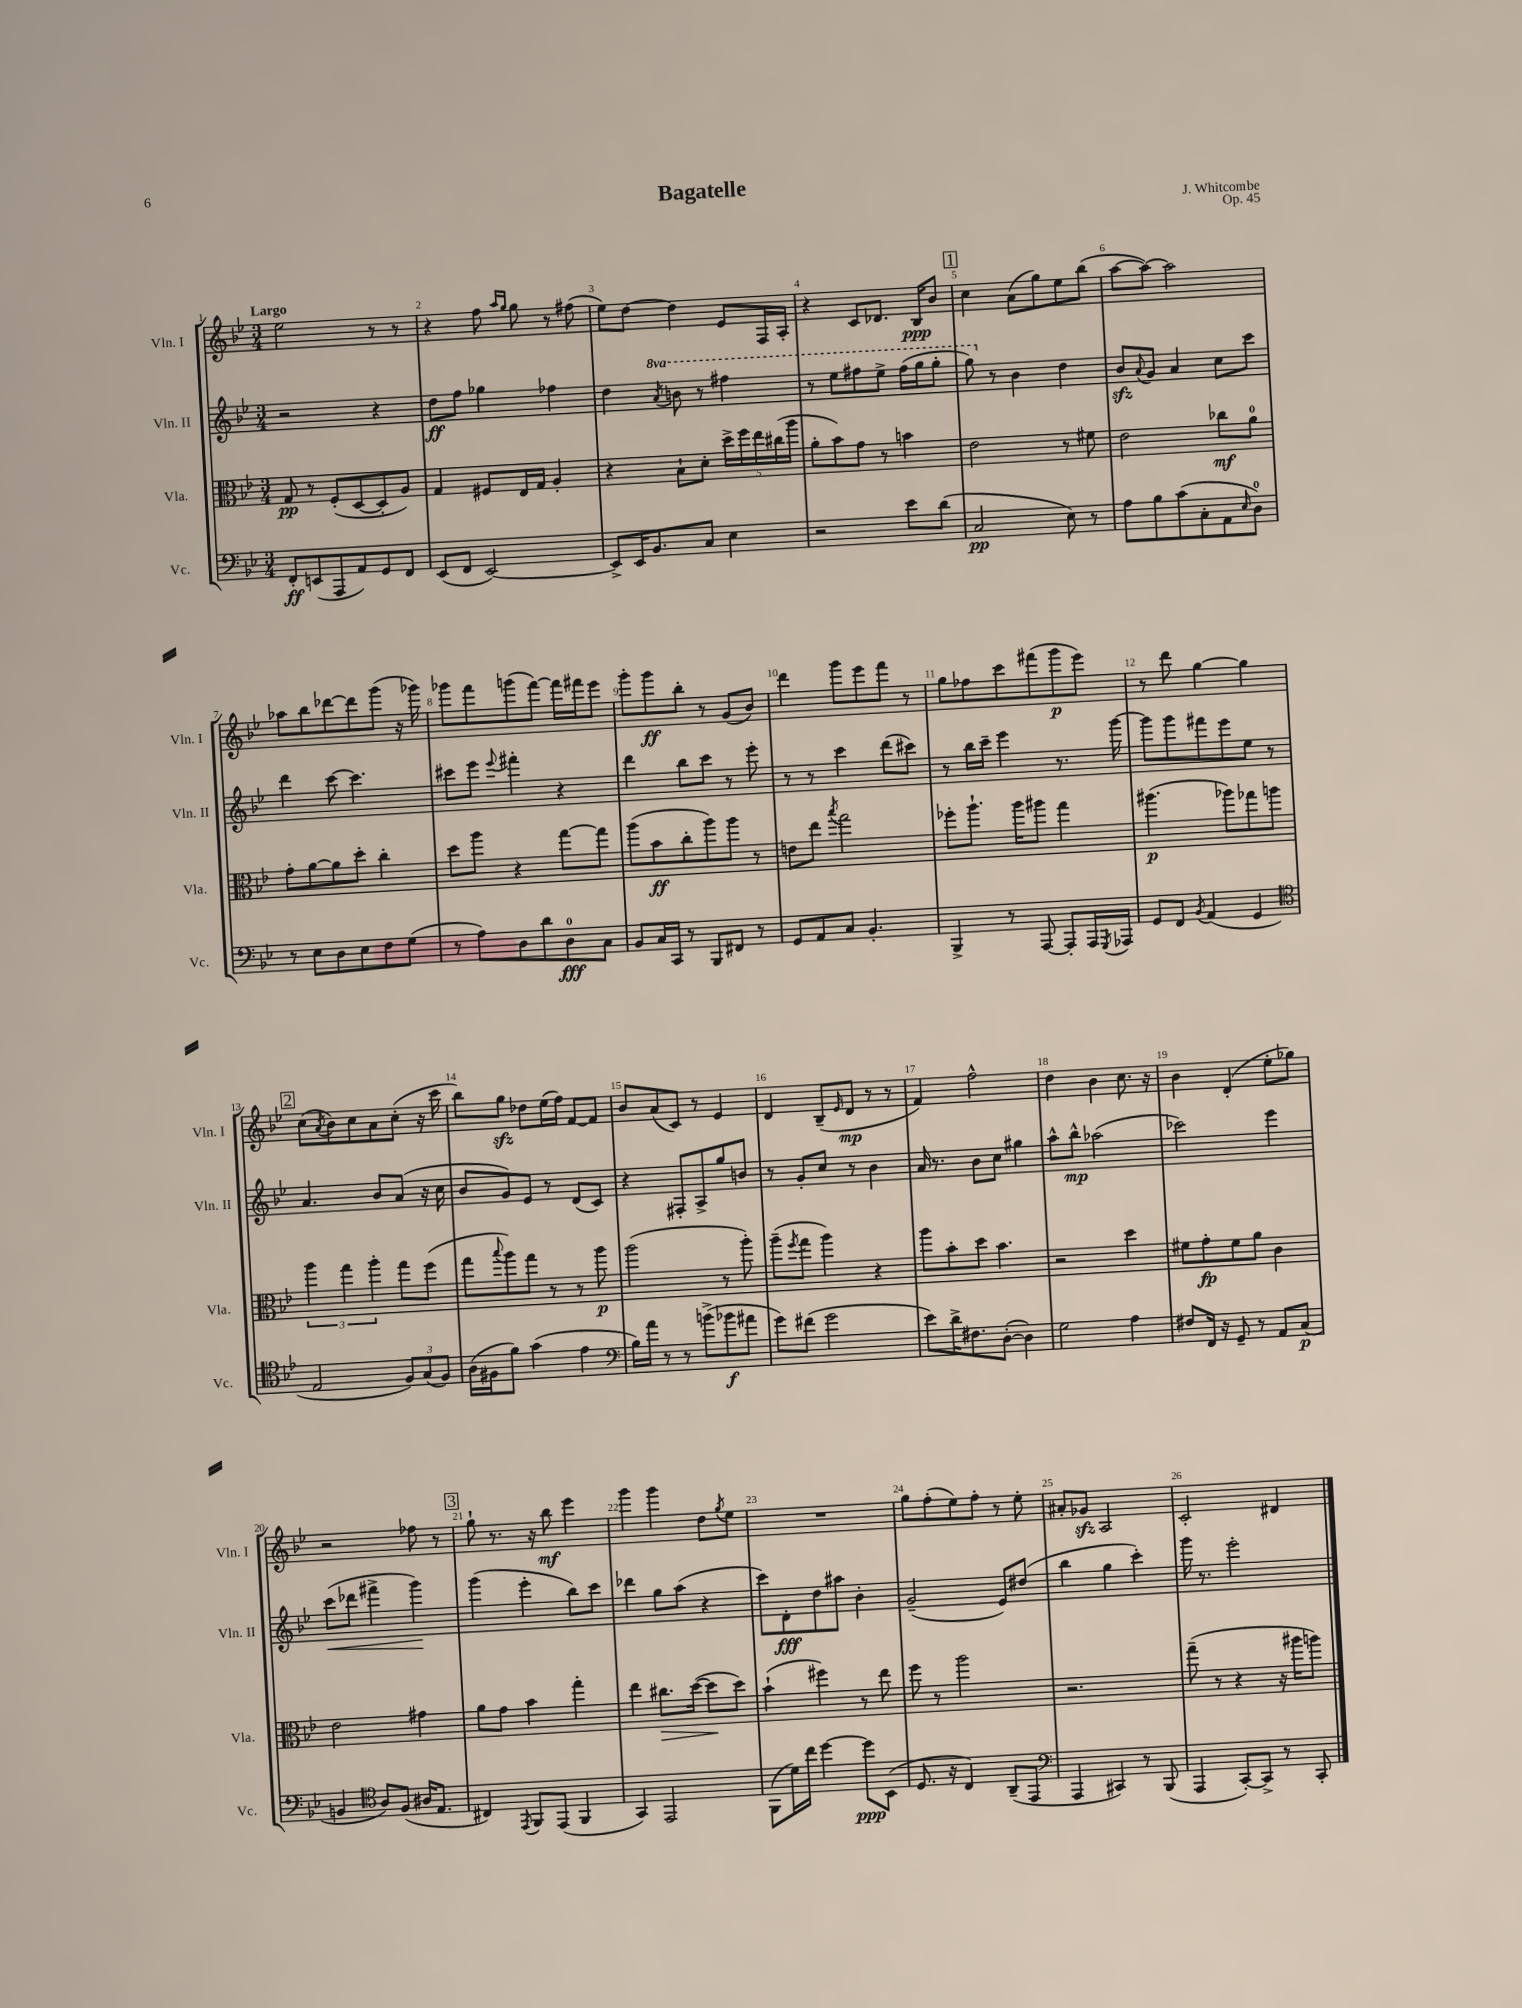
\header { title = "Bagatelle" composer = "J. Whitcombe" opus = "Op. 45" }
<<
\new StaffGroup <<
\new Staff = "s0" \with { instrumentName = "Vln. I" shortInstrumentName = "Vln. I" } {
    \clef treble \key bes \major \numericTimeSignature \time 3/4 \tempo "Largo"
    ees''2 r8 r8 |
    r4 f''8 \grace { a''16 g''16 } g''8 r8 fis''8( |
    ees''8) d''8~ d''4 ees'8 f16 a16-. |
    r4 c'8 des'8. bes16\ppp bes'8 |
    \mark \markup { \box "1" } c''4 a'8( g''8) ees''8 bes''8( |
    a''8~ a''8~) a''2 |
    aes''8 bes''8 des'''8~ des'''8 g'''8( r16 ges'''16) |
    ges'''8 f'''8 g'''8( f'''8~) f'''16 fis'''16 ees'''8 |
    g'''8-. g'''8\ff bes''8-. r8 g'8( bes'8) |
    d'''4 g'''8 ees'''8 f'''8 r8 |
    g''8 fes''8 c'''8 fis'''8( g'''8\p ees'''8) |
    r8 d'''8 g''4~ g''4 |
    \mark \markup { \box "2" } c''8( \acciaccatura { a'8 } bes'8) c''8 a'8 c''8-.( r16 c'''16 |
    bes''8) g''8\sfz des''8 ees''16( f''16) f'8~ f'8 |
    bes'8 a'8( c'8) r8 ees'4 |
    d'4 bes8--( \grace { ees'16 } d'8\mp r8 r8 |
    f'4) f''2-^ |
    d''4 bes'4 c''8. r16 |
    bes'4 d'4-.( ees''8-. ges''8) |
    r2 fes''8 r8 |
    \mark \markup { \box "3" } g''8-! r8. r16 bes''8\mf ees'''4 |
    g'''4 g'''4 d''8 \acciaccatura { g''8 } ees''8 |
    R2. |
    g''8 f''8-.( ees''8) f''8-. r8 ees''8-. |
    ais'8-. ges'8\sfz a2 |
    c'2-. dis'4 \bar "|." |
}
\new Staff = "s1" \with { instrumentName = "Vln. II" shortInstrumentName = "Vln. II" } {
    \clef treble \key bes \major \numericTimeSignature \time 3/4 \set Staff.ottavationMarkups = #ottavation-simple-ordinals
    r2 r4 |
    d''8\ff f''8 ges''4 fes''4 |
    d''4 \ottava #1 \acciaccatura { a''8 } b''8 r8 fis'''4 |
    r8 ees'''8 fis'''8 ees'''8-> fis'''16( g'''16 g'''8-. |
    \mark \markup { \box "1" } g'''8) \ottava #0 r8 bes'4 d''4 |
    bes'8\sfz \appoggiatura { a'8 } g'8 a'4 c''8 c'''8 |
    d'''4 c'''8~ c'''4. |
    cis'''8 ees'''8 \appoggiatura { ees'''8 } fis'''4-. r4 |
    d'''4 bes''8 c'''8 r8 ees'''8-. |
    r8 r8 c'''4 d'''8( cis'''8) |
    r8 bes''16 c'''16-- ees'''4 r8. g'''16~ |
    g'''8 g'''8 fis'''8 ees'''8 ees''8 r8 |
    \mark \markup { \box "2" } a'4. bes'8 a'8( r16 c''16 |
    bes'8 g'8) ees'8 r8 d'8( c'8) |
    r4 fis8-. a8-> g''8 b'8 |
    r8 g'8-. c''8 r8 bes'4 |
    a'16 r8. bes'8 c''8 gis''4 |
    a''8-^ bes''8-^\mp aes''2( |
    ces'''2) ees'''4 |
    c'''8\<( des'''8 fis'''4-> g'''4\!) |
    \mark \markup { \box "3" } g'''4( ees'''4-. bes''8) c'''8 |
    des'''4 g''8 a''8( r4 |
    c'''8) d'8-.\fff d''8 ais''8 bes'4-. |
    g'2--( ees'8) dis''8( |
    bes''4 g''4 c'''4-.) |
    g'''16 r8. ees'''2-. \bar "|." |
}
\new Staff = "s2" \with { instrumentName = "Vla." shortInstrumentName = "Vla." } {
    \clef alto \key bes \major \numericTimeSignature \time 3/4
    g8\pp r8 f8-.( d8~ d8-. a8) |
    g4 fis8 ees16 g16 a4-. |
    r4 bes8-! d'8-. \tuplet 5/4 { d''16-> f''16 ees''16 cis''16( a''16 } |
    a'8-. bes'8) g'8 r8 b'4 |
    \mark \markup { \box "1" } ees'2 r8 fis'8 |
    ees'2 ces''8\mf a'8-0 |
    g'8-. a'8~ a'8 d''8-. c''4-. |
    d''8 a''8 r4 g''8~ g''8 |
    a''8( bes'8\ff c''8-. a''8) a''8 r8 |
    e'8 ees''8 \acciaccatura { bes''8 } g''2 |
    fes''8-. a''8.-! a''16 ais''8 g''4 |
    ais''4.\p( aes''8) ges''8 a''8 |
    \mark \markup { \box "2" } \tuplet 3/2 { a''4 g''4 a''4-. } g''8 f''8( |
    g''8 \appoggiatura { bes''8 } a''8) g''8 r8 r8 a''8\p |
    a''2( r8 a''8-.) |
    a''8--( \acciaccatura { f''8 } g''8 a''4) r4 |
    a''8 bes'8-. d''8 bes'4. |
    r2 d''4 |
    fis'8 g'8-.\fp fis'8 a'8 c'4 |
    ees'2 gis'4 |
    \mark \markup { \box "3" } a'8 g'8 bes'4 g''4-. |
    ees''4 cis''8.\> d''16~( d''8\! d''8) |
    bes'4-!( fis''4) r8 ees''8 |
    f''8 r8 a''2 |
    r2. |
    g''8--( r8 r4 r16 ais''16 a''8) \bar "|." |
}
\new Staff = "s3" \with { instrumentName = "Vc." shortInstrumentName = "Vc." } {
    \clef bass \key bes \major \numericTimeSignature \time 3/4
    f,8-.\ff e,8( a,,8 a,8) g,8 f,8 |
    ees,8( f,8 ees,2~) |
    ees,8-> ees,16 bes,8. c8 ees4 |
    r2 ees'8 d'8( |
    \mark \markup { \box "1" } c2\pp ees8) r8 |
    a8 bes8 c'8( c8-. a,8 \grace { ees16 } d8-0) |
    r8 ees8 d8 ees8 f8 g8( |
    r8 a8) d8 d'8 d8-0\fff c8 |
    bes,8 c16 c,16 r8 bes,,8 fis,8 r8 |
    g,8 a,8 c8 bes,4.-. |
    bes,,4-> r8 a,,8~ a,,8-. a,,16 \acciaccatura { g,,8 } aes,,16 |
    g,8 f,8 \acciaccatura { bes,8 } a,4( g,4 |
    \mark \markup { \box "2" } \clef tenor ees2 \tuplet 3/2 { f8) g8( f8) } |
    a16( fis16 f'8) g'4( ees'4 |
    \clef bass bes16) a'16 r8 r8 b'8->( bes'8\f ais'8 |
    g'8) fis'8( g'2 |
    ees'8) d'16-> fis8. d8~-.( d4) |
    g2 a4 |
    fis8 f,16 r16 g,8-- r8 a,8 c8\p( |
    b,4 \clef tenor a8) f8( ais16 ees8. |
    \mark \markup { \box "3" } cis4) \acciaccatura { ees,8 } f,8 ees,8( f,4 |
    g,4) ees,2 |
    f,8( d'16) c''16 d''4~ d''8\ppp bes,8( |
    d8. r16 c4) a,8--( ees,8 |
    \clef bass a,,4 cis,4) r8 bes,,8( |
    a,,4 c,8~-.) c,8-> r8 c,8-. \bar "|." |
}
>>
>>
\layout { \context { \Score \override BarNumber.break-visibility = ##(#f #t #t) barNumberVisibility = #all-bar-numbers-visible } }
